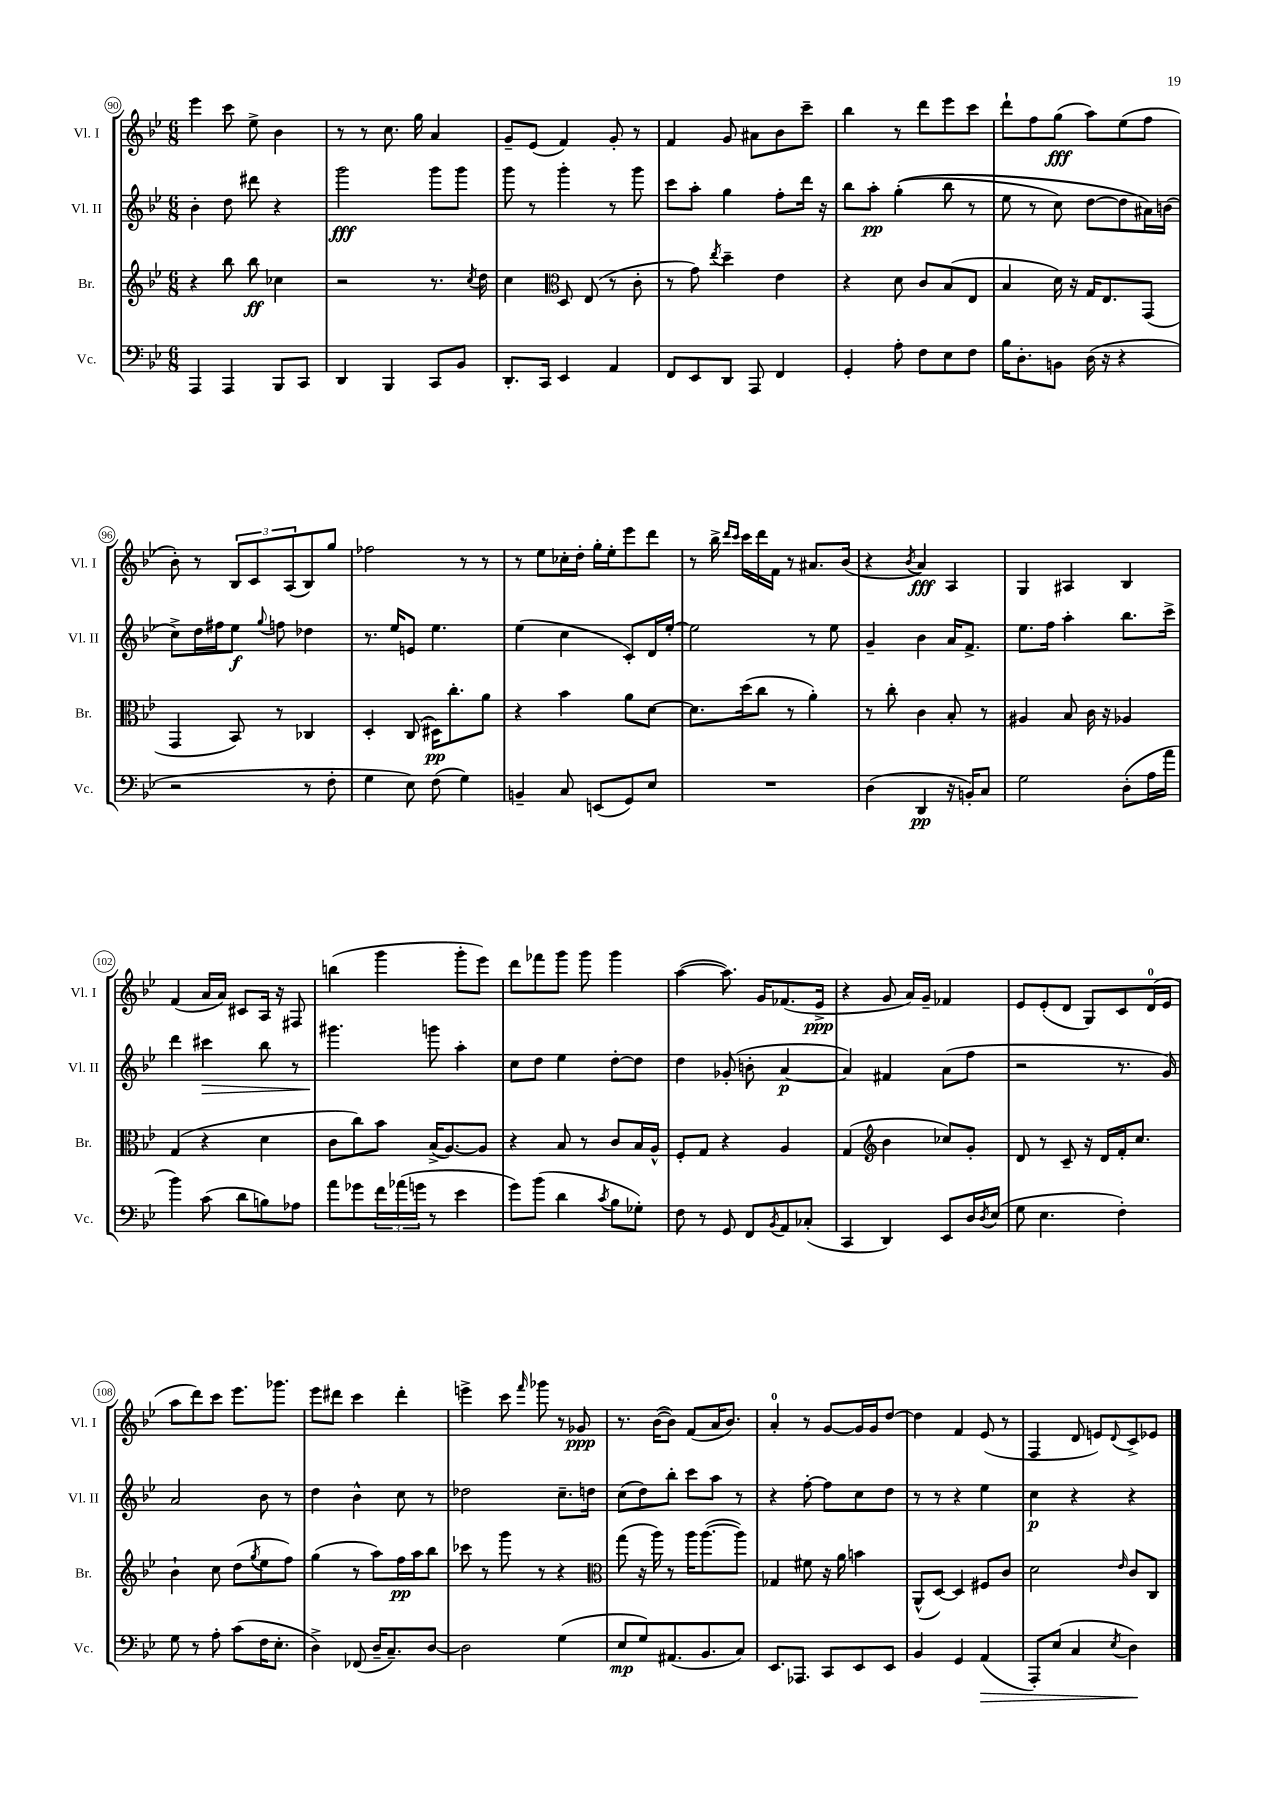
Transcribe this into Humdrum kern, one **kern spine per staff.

**kern	**dynam	**kern	**dynam	**kern	**dynam	**kern	**dynam
*part4	*part4	*part3	*part3	*part2	*part2	*part1	*part1
*staff4	*staff4	*staff3	*staff3	*staff2	*staff2	*staff1	*staff1
*I"Vc.	*	*I"Br.	*	*I"Vl. II	*	*I"Vl. I	*
*I'Vc.	*	*I'Br.	*	*I'Vl. II	*	*I'Vl. I	*
*clefF4	*	*clefG2	*	*clefG2	*	*clefG2	*
*k[b-e-]	*	*k[b-e-]	*	*k[b-e-]	*	*k[b-e-]	*
*M6/8	*	*M6/8	*	*M6/8	*	*M6/8	*
=90	=90	=90	=90	=90	=90	=90	=90
4AAA/	.	4r	.	4b-'\	.	4eee-\	.
4AAA/	.	8bb-\	.	8dd\	.	8ccc\	.
.	.	8bb-\	ff	8ddd#X\	.	8ee-^\	.
8BBB-/L	.	4cc-X\	.	4r	.	4b-\	.
8CC/J	.	.	.	.	.	.	.
=91	=91	=91	=91	=91	=91	=91	=91
4DD/	.	2r	.	2ggg\	fff	8r	.
.	.	.	.	.	.	8r	.
4BBB-/	.	.	.	.	.	8.cc\	.
.	.	.	.	.	.	16gg\	.
8CC/L	.	8.r	.	8ggg\L	.	4a/	.
8BB-/J	.	.	.	8ggg\J	.	.	.
.	.	8qcc/	.	.	.	.	.
.	.	16dd\	.	.	.	.	.
=92	=92	=92	=92	=92	=92	=92	=92
8.DD'/L	.	4cc\	.	8ggg\	.	8g~/L	.
.	.	.	.	8r	.	(8e-/J	.
16CC/Jk	.	.	.	.	.	.	.
*	*	*clefC3	*	*	*	*	*
4EE-/	.	8D/	.	4ggg'\	.	4f/)	.
.	.	(8E-/	.	.	.	.	.
4AA/	.	8r	.	8r	.	8g'/	.
.	.	8c'\	.	8ggg\	.	8r	.
=93	=93	=93	=93	=93	=93	=93	=93
8FF/L	.	8r	.	8ccc\L	.	4f/	.
8EE-/	.	8g\)	.	8aa'\J	.	.	.
.	.	8qee-/	.	.	.	.	.
8DD/J	.	4dd~\	.	4gg\	.	8g/	.
8AAA/	.	.	.	.	.	8a#X\L	.
4FF/	.	4e-\	.	8ff'\L	.	8b-\	.
.	.	.	.	16ddd\Jk	.	8ccc~\J	.
.	.	.	.	16r	.	.	.
=94	=94	=94	=94	=94	=94	=94	=94
4GG'/	.	4r	.	8bb-\L	.	4bb-\	.
.	.	.	.	8aa'\J	pp	.	.
8A'\	.	8d\	.	((4gg'\	.	8r	.
8F\L	.	8c/L	.	.	.	8ddd\L	.
8E-\	.	(8B-/	.	8bb-\	.	8eee-\	.
8F\J	.	8E-/J	.	8r	.	8ccc\J	.
=95	=95	=95	=95	=95	=95	=95	=95
16B-\KL	.	4B-/	.	8ee-\	.	8ddd`\L	.
8.D'\	.	.	.	.	.	.	.
.	.	.	.	8r	.	8ff\	.
8BBn\J	.	16d\)	.	8cc\)	.	(8gg\J	fff
.	.	16r	.	.	.	.	.
(16D\	.	16G/KL	.	[8dd\L	.	8aa\L)	.
16r	.	8.E-/	.	.	.	.	.
4r	.	.	.	8dd\]	.	(8ee-\	.
.	.	(8GG/J	.	16a#X\L)	.	8ff\J	.
.	.	.	.	(16bn\JJ	.	.	.
!!LO:LB:g=z
=96	=96	=96	=96	=96	=96	=96	=96
2r	.	4GG/	.	8cc^\L)	.	8b-'\)	.
.	.	.	.	16dd\L	.	8r	.
.	.	.	.	16ff#X\J	.	.	.
.	.	8BB-/)	.	8ee-\J	f	12B-/L	.
.	.	.	.	.	.	12c/	.
.	.	.	.	8qqgg/	.	.	.
.	.	8r	.	8ffn\	.	.	.
.	.	.	.	.	.	(12A/	.
8r	.	4C-X/	.	4dd-X\	.	8B-/)	.
8F'\	.	.	.	.	.	8gg/J	.
=97	=97	=97	=97	=97	=97	=97	=97
4G\	.	4D'/	.	8.r	.	2ff-X\	.
.	.	.	.	16ee-/KL	.	.	.
8E-\)	.	(8C/	.	8en/J	.	.	.
(8F\	.	16D#X\KL)	pp	4.ee-\	.	.	.
.	.	8.cc'\	.	.	.	.	.
4G\)	.	.	.	.	.	8r	.
.	.	8a\J	.	.	.	8r	.
=98	=98	=98	=98	=98	=98	=98	=98
4BBn~/	.	4r	.	(4ee-\	.	8r	.
.	.	.	.	.	.	8ee-\L	.
8C/	.	4b-\	.	4cc\	.	16cc-X'\L	.
.	.	.	.	.	.	16dd'\JJ	.
(8EEn/L	.	.	.	.	.	16gg'\LL	.
.	.	.	.	.	.	16ee-'\J	.
8GG/)	.	8a\L	.	8c'/L)	.	8eee-\	.
8E-/J	.	[8d\J	.	16d/L	.	8ddd\J	.
.	.	.	.	[16ee-'/JJ	.	.	.
=99	=99	=99	=99	=99	=99	=99	=99
2.r	.	8.d\L]	.	2ee-\]	.	8r	.
.	.	.	.	.	.	16bb-^\	.
.	.	.	.	.	.	16qqddd/LL	.
.	.	.	.	.	.	16qqccc/JJ	.
.	.	(16dd\k	.	.	.	16ccc\LL	.
.	.	8cc\J	.	.	.	16ddd\	.
.	.	.	.	.	.	16f\JJ	.
.	.	8r	.	.	.	8r	.
.	.	4a'\)	.	8r	.	8.a#X/L	.
.	.	.	.	8ee-\	.	.	.
.	.	.	.	.	.	(16b-/Jk	.
=100	=100	=100	=100	=100	=100	=100	=100
(4D\	.	8r	.	4g~/	.	4r	.
.	.	8cc'\	.	.	.	.	.
.	.	.	.	.	.	8qb-/	.
4DD/	pp	4c\	.	4b-\	.	4a/)	fff
16r	.	8B-'/	.	16a/KL	.	4A/	.
16BBn'/KL)	.	.	.	8.f^/J	.	.	.
8C/J	.	8r	.	.	.	.	.
=101	=101	=101	=101	=101	=101	=101	=101
2G\	.	4A#X/	.	8.ee-\L	.	4G/	.
.	.	.	.	16ff\Jk	.	.	.
.	.	8B-/	.	4aa'\	.	4A#X/	.
.	.	16c\	.	.	.	.	.
.	.	16r	.	.	.	.	.
(8D'\L	.	4A-X/	.	8.bb-\L	.	4B-/	.
16A\L	.	.	.	.	.	.	.
16a\JJ	.	.	.	16ccc^\Jk	.	.	.
!!LO:LB:g=z
=102	=102	=102	=102	=102	=102	=102	=102
4b-\)	.	(4G/	.	4ddd\	.	(4f/	.
!	!	!	!	!	!LO:HP:b	!	!
(8c\	.	4r	.	4ccc#X\	>	16a/LL	.
.	.	.	.	.	.	16a/JJ)	.
8d\L	.	.	.	.	.	8c#X/L	.
8Bn\)	.	4d\	.	8bb-\	.	16A/Jk	.
.	.	.	.	.	.	16r	.
8A-X\J	.	.	.	8r	.	8F#X/	.
=103	=103	=103	=103	=103	=103	=103	=103
8a\L	.	8c\L	.	4.ggg#X\	.	(4bbn\	.
8g-X\	.	8cc\)	.	.	.	.	.
24f\L	.	8b-\J	.	.	.	4ggg\	.
(24a-X\	.	.	.	.	.	.	.
24gn\JJ	.	.	.	.	.	.	.
8r	.	(16B-^/KL	.	8gggn\	]	.	.
.	.	[8.A/)	.	.	.	.	.
4e-\	.	.	.	4aa'\	.	8ggg'\L	.
.	.	8A/J]	.	.	.	8eee-\J)	.
=104	=104	=104	=104	=104	=104	=104	=104
8g\L)	.	4r	.	8cc\L	.	8ddd\L	.
(8b-\J	.	.	.	8dd\J	.	8fff-X\	.
4d\	.	8B-/	.	4ee-\	.	8ggg\J	.
.	.	8r	.	.	.	8ggg\	.
8qc/	.	.	.	.	.	.	.
8B-\L	.	8c/L	.	[8dd'\L	.	4ggg\	.
8G-X'\J)	.	16B-/L	.	8dd\J]	.	.	.
.	.	16A^^/JJ	.	.	.	.	.
=105	=105	=105	=105	=105	=105	=105	=105
8F\	.	8F'/L	.	4dd\	.	([4aa\	.
8r	.	8G/J	.	.	.	.	.
8GG/	.	4r	.	(8g-X'/	.	8.aa\])	.
8FF/L	.	.	.	8bn'\	.	.	.
.	.	.	.	.	.	16g/KL	.
8qBB-/	.	.	.	.	.	.	.
8AA/	.	4A/	.	[4a/	p	(8.f-X/	.
(8C-X'/J	.	.	.	.	.	.	.
.	.	.	.	.	.	16e-^/Jk	ppp
=106	=106	=106	=106	=106	=106	=106	=106
4CC/	.	(4G/	.	4a/])	.	4r	.
*	*	*clefG2	*	*	*	*	*
4DD/)	.	4b-\	.	4f#X/	.	8g/	.
.	.	.	.	.	.	16a/LL)	.
.	.	.	.	.	.	16g~/JJ	.
8EE-/L	.	8cc-X/L)	.	(8a\L	.	4f-X/	.
16D/L	.	8g'/J	.	8ff\J	.	.	.
8qD/	.	.	.	.	.	.	.
(16E-/JJ	.	.	.	.	.	.	.
=107	=107	=107	=107	=107	=107	=107	=107
8G\	.	8d/	.	2r	.	8e-/L	.
4.E-\	.	8r	.	.	.	(8e-'/	.
.	.	8c~/	.	.	.	8d/J	.
.	.	16r	.	.	.	8G/L)	.
.	.	16d/LL	.	.	.	.	.
4F'\)	.	16f'/J	.	8.r	.	8c/	.
.	.	8.cc/J	.	.	.	.	.
.	.	.	.	.	.	(16d/L	.
.	.	.	.	16g/)	.	16e-/JJ	.
!!LO:LB:g=z
=108	=108	=108	=108	=108	=108	=108	=108
8G\	.	4b-`\	.	2a/	.	8aa\L	.
8r	.	.	.	.	.	8ddd\)	.
8A'\	.	8cc\	.	.	.	8ccc\J	.
(8c\L	.	(8dd\L	.	.	.	8.eee-\L	.
.	.	8qgg/	.	.	.	.	.
16F\K	.	8ee-\	.	8b-\	.	.	.
8.E-'\J	.	.	.	.	.	8.ggg-X\J	.
.	.	8ff\J)	.	8r	.	.	.
=109	=109	=109	=109	=109	=109	=109	=109
4D^\)	.	(4gg\	.	4dd\	.	8eee-\L	.
.	.	.	.	.	.	8ddd#X\J	.
(8FF-X/	.	8r	.	4b-^^\	.	4ccc\	.
16D~/KL	.	8aa\L)	.	.	.	.	.
8.C~/)	.	.	.	.	.	.	.
.	.	16ff\L	pp	8cc\	.	4ddd#'\	.
.	.	16aa\J	.	.	.	.	.
[8D/J	.	8bb-\J	.	8r	.	.	.
=110	=110	=110	=110	=110	=110	=110	=110
2D\]	.	8ccc-X\	.	2dd-X\	.	4eeen^\	.
.	.	8r	.	.	.	.	.
.	.	8ggg\	.	.	.	8ccc\	.
.	.	.	.	.	.	16qqfff/	.
.	.	8r	.	.	.	8ggg-X\	.
(4G\	.	4r	.	8.cc~\L	.	8r	.
.	.	.	.	.	.	8g-X/	ppp
.	.	.	.	16ddn\Jk	.	.	.
=111	=111	=111	=111	=111	=111	=111	=111
*	*	*clefC3	*	*	*	*	*
8E-/L	mp	(8gg\	.	(8cc\L	.	8.r	.
8G/)	.	16r	.	8dd\)	.	.	.
.	.	16aa\)	.	.	.	([16b-\KL	.
(8.AA#X/	.	8r	.	8bb-'\J	.	8b-\J])	.
.	.	16aa\KL	.	8ccc\L	.	(8f/L	.
8.BB-/	.	([8.aa\	.	.	.	.	.
.	.	.	.	8aa\J	.	16a/K	.
.	.	.	.	.	.	8.b-/J)	.
8C/J)	.	8aa\J])	.	8r	.	.	.
=112	=112	=112	=112	=112	=112	=112	=112
8.EE-/L	.	4G-X/	.	4r	.	4a'/	.
8.AAA-X/J	.	.	.	.	.	.	.
.	.	8f#X\	.	[8ff'\	.	8r	.
8CC/L	.	16r	.	8ff\L]	.	[8g/L	.
.	.	16a\	.	.	.	.	.
8EE-/	.	4bn\	.	8cc\	.	16g/L]	.
.	.	.	.	.	.	16g/J	.
8EE-/J	.	.	.	8dd\J	.	[8dd/J	.
=113	=113	=113	=113	=113	=113	=113	=113
4BB-/	.	(8AA^^/L	.	8r	.	4dd\]	.
.	.	[8D/J)	.	8r	.	.	.
4GG/	.	4D/]	.	4r	.	4f/	.
!	!LO:HP:b	!	!	!	!	!	!
(4AA/	>	8F#X/L	.	4ee-\	.	(8e-/	.
.	.	8c/J	.	.	.	8r	.
=114	=114	=114	=114	=114	=114	=114	=114
8AAA'/L)	.	2d\	.	4cc\	p	4F/	.
(8E-/J	.	.	.	.	.	.	.
4C/	.	.	.	4r	.	8d/	.
.	.	.	.	.	.	8en/L)	.
8qE-/	.	16qqe-/	.	.	.	8qqd/	.
4D\)	.	8c/L	.	4r	.	8c^/	.
.	.	8C/J	.	.	.	8e-X/J	.
.	]	.	.	.	.	.	.
==	==	==	==	==	==	==	==
*-	*-	*-	*-	*-	*-	*-	*-
